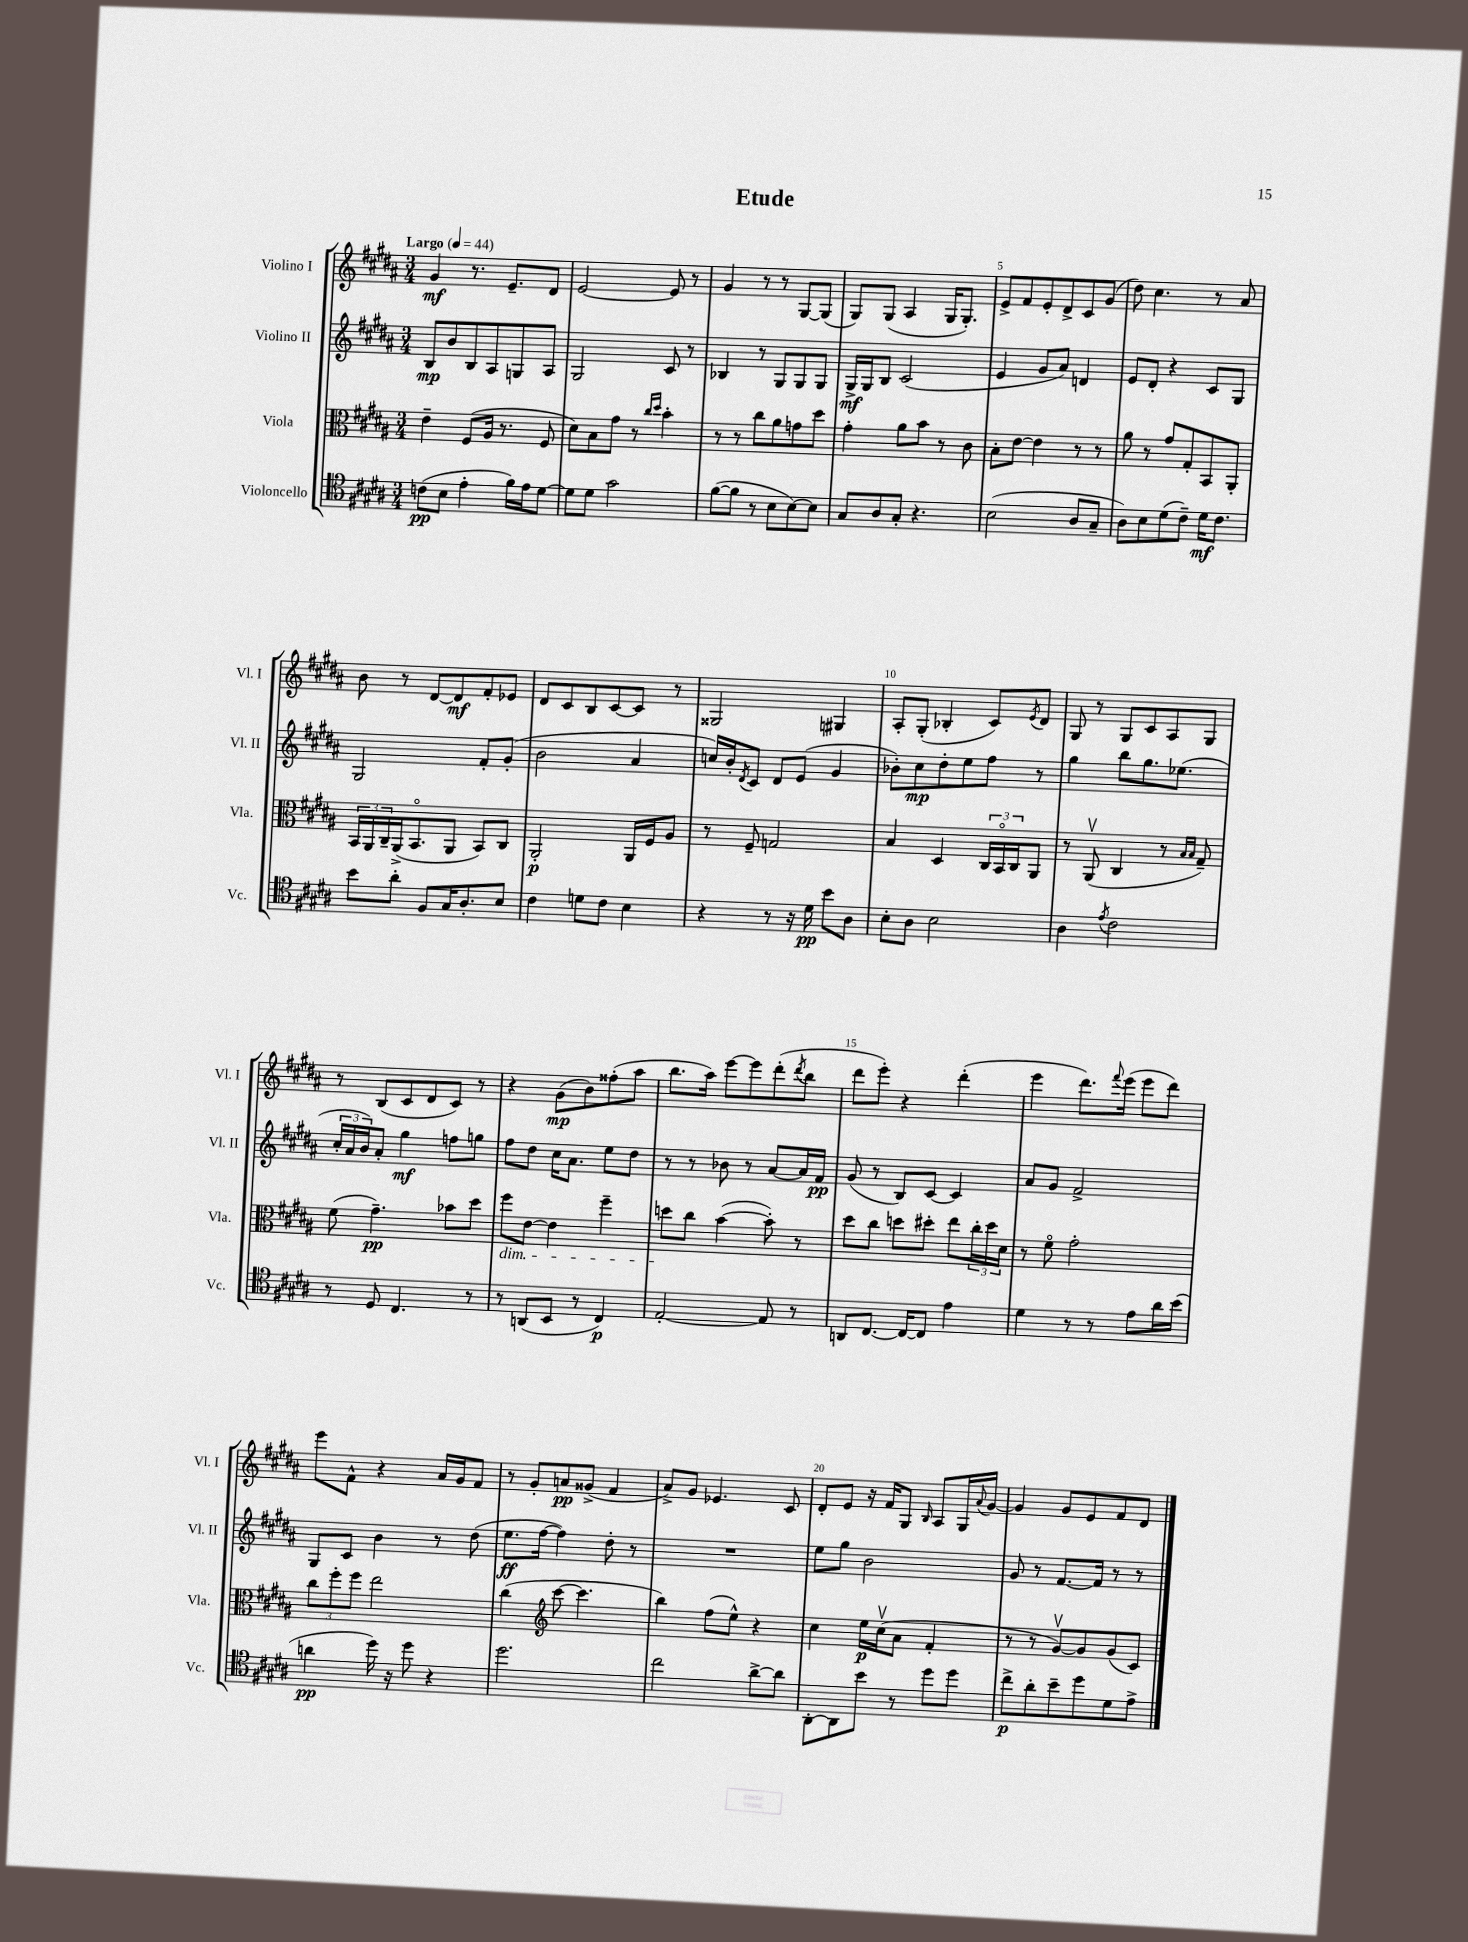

**kern	**dynam	**kern	**dynam	**kern	**dynam	**kern	**dynam
*part4	*part4	*part3	*part3	*part2	*part2	*part1	*part1
*staff4	*staff4	*staff3	*staff3	*staff2	*staff2	*staff1	*staff1
*I"Violoncello	*	*I"Viola	*	*I"Violino II	*	*I"Violino I	*
*I'Vc.	*	*I'Vla.	*	*I'Vl. II	*	*I'Vl. I	*
*clefC4	*	*clefC3	*	*clefG2	*	*clefG2	*
*k[f#c#g#d#a#]	*	*k[f#c#g#d#a#]	*	*k[f#c#g#d#a#]	*	*k[f#c#g#d#a#]	*
*M3/4	*	*M3/4	*	*M3/4	*	*M3/4	*
*MM44	*	*MM44	*	*MM44	*	*MM44	*
=1	=1	=1	=1	=1	=1	=1	=1
!	!	!	!	!	!	!LO:TX:a:B:t=Largo	!
(8cn\L	pp	4e~\	.	8B/L	mp	4g#/	mf
8B\J	.	.	.	8b/	.	.	.
4e'\	.	(8F#/L	.	8B/	.	8.r	.
.	.	16A#/Jk	.	8A#/	.	.	.
.	.	8.r	.	.	.	8.e~/L	.
16f#\LL)	.	.	.	8Gn/	.	.	.
16e\J	.	.	.	.	.	.	.
[8d#\J	.	8F#/	.	8A#/J	.	8d#/J	.
=2	=2	=2	=2	=2	=2	=2	=2
8d#\L]	.	8d#\L)	.	2G#/	.	[2e/	.
8d#\J	.	8B\	.	.	.	.	.
2g#\	.	8g#\J	.	.	.	.	.
.	.	8r	.	.	.	.	.
.	.	16qqcc#/LL	.	.	.	.	.
.	.	16qqdd#/JJ	.	.	.	.	.
.	.	4b'\	.	8c#/	.	8e/]	.
.	.	.	.	8r	.	8r	.
=3	=3	=3	=3	=3	=3	=3	=3
([8f#\L	.	8r	.	4B-X/	.	4g#/	.
8f#\J]	.	8r	.	.	.	.	.
8r	.	8cc#\L	.	8r	.	8r	.
8B\L	.	8a#\	.	8G#/L	.	8r	.
[8B\)	.	8gn\	.	8G#/	.	[8G#/L	.
8B\J]	.	8dd#\J	.	8G#/J	.	(8G#/J]	.
=4	=4	=4	=4	=4	=4	=4	=4
8G#/L	.	4g#'\	.	16G#^/LL	mf	8G#/L)	.
.	.	.	.	16G#/J	.	.	.
8A#/	.	.	.	8B/J	.	(8G#/J	.
8G#'/J	.	8a#\L	.	(2c#/	.	4A#/	.
4.r	.	8b\J	.	.	.	.	.
.	.	8r	.	.	.	16G#/KL	.
.	.	.	.	.	.	8.G#'/J)	.
.	.	8c#\	.	.	.	.	.
=5	=5	=5	=5	=5	=5	=5	=5
(2B\	.	8B'\L	.	4e/	.	8e^/L	.
.	.	[8e\J	.	.	.	8f#/	.
.	.	4e\]	.	8g#/L	.	8e'/	.
.	.	.	.	8a#/J)	.	8d#^/	.
8A#/L	.	8r	.	4dn/	.	8c#/	.
8G#~/J	.	8r	.	.	.	(8g#/J	.
=6	=6	=6	=6	=6	=6	=6	=6
8A#\L)	.	8a#\	.	8e/L	.	8dd#\)	.
8B\	.	8r	.	8d#'/J	.	4.cc#\	.
(8d#\	.	8g#/L	.	4r	.	.	.
8c#~\J)	.	8G#'/	.	.	.	.	.
16d#\KL	mf	8BB/	.	8c#/L	.	8r	.
8.c#\J	.	.	.	.	.	.	.
.	.	8AA#'/J	.	8G#/J	.	8a#/	.
!!LO:LB:g=z
=7	=7	=7	=7	=7	=7	=7	=7
8b\L	.	24BB/LL	.	2G#/	.	8b\	.
.	.	24AA#/	.	.	.	.	.
.	.	24C#~/	.	.	.	.	.
8a#'\J	.	(16AA#^/J	.	.	.	8r	.
.	.	8.BB/	.	.	.	.	.
8F#/L	.	.	.	.	.	[8d#/L	.
16G#/K	.	8AA#/J	.	.	.	8d#/]	mf
8.A#'/	.	.	.	.	.	.	.
.	.	8BB/L)	.	8f#'/L	.	8f#'/	.
8B/J	.	8C#/J	.	(8g#'/J	.	8e-X/J	.
=8	=8	=8	=8	=8	=8	=8	=8
4c#\	.	2AA#'/	p	2b\	.	8d#/L	.
.	.	.	.	.	.	8c#/	.
8dn\L	.	.	.	.	.	8B/	.
8c#\J	.	.	.	.	.	[8c#/	.
4B\	.	16AA#/LL	.	4a#/	.	8c#/J]	.
.	.	16F#/J	.	.	.	.	.
.	.	8A#/J	.	.	.	8r	.
=9	=9	=9	=9	=9	=9	=9	=9
4r	.	8r	.	16ccn/LL)	.	2G##X/	.
.	.	.	.	16b'/J	.	.	.
.	.	.	.	8qd#/	.	.	.
.	.	8F#~/	.	8c#/J	.	.	.
8r	.	2Gn/	.	8d#/L	.	.	.
16r	.	.	.	(8e/J	.	.	.
16d#\	pp	.	.	.	.	.	.
8b\L	.	.	.	4g#/	.	4G#X/	.
8A#\J	.	.	.	.	.	.	.
=10	=10	=10	=10	=10	=10	=10	=10
8B'\L	.	4B/	.	8b-X'\L)	.	8A#'/L	.
8A#\J	.	.	.	8cc#\	mp	(8G#'/J	.
2B\	.	4D#/	.	8dd#'\	.	4B-X'/	.
.	.	.	.	8ee\	.	.	.
.	.	24C#/LL	.	8ff#\J	.	8c#/L)	.
.	.	24BB/	.	.	.	.	.
.	.	24C#/J	.	.	.	.	.
.	.	.	.	.	.	8qe/	.
.	.	8AA#/J	.	8r	.	8d#/J	.
=11	=11	=11	=11	=11	=11	=11	=11
4A#\	.	8r	.	4gg#\	.	8G#/	.
.	.	(8AA#v/	.	.	.	8r	.
8qe/	.	.	.	.	.	.	.
2c#\	.	4C#/	.	8bb\L	.	8G#/L	.
.	.	.	.	8.gg#\	.	8c#/	.
.	.	8r	.	.	.	8A#/	.
.	.	.	.	(8.ee-X\J	.	.	.
.	.	16qqB/LL	.	.	.	.	.
.	.	16qqB/JJ	.	.	.	.	.
.	.	8G#~/)	.	.	.	8G#/J	.
!!LO:LB:g=z
=12	=12	=12	=12	=12	=12	=12	=12
8r	.	(8f#\	.	24cc#'/LL	.	8r	.
.	.	.	.	24a#/	.	.	.
.	.	.	.	24b/J)	.	.	.
8D#/	.	4.g#~\)	pp	8a#'/J	.	(8B/L	.
4.C#/	.	.	.	4gg#\	mf	8c#/	.
.	.	.	.	.	.	8d#/	.
.	.	8b-X\L	.	8ffn\L	.	8c#/J)	.
8r	.	8dd#\J	.	8ggn\J	.	8r	.
=13	=13	=13	=13	=13	=13	=13	=13
!	!	!LO:TX:b:i:t=dim.	!	!	!	!	!
8r	.	8ff#\L	.	8ff#\L	.	4r	.
(8AAn/L	.	[8e\J	.	8dd#\J	.	.	.
8BB/J	.	4e\]	.	16cc#\KL	.	(8g#\L	mp
.	.	.	.	8.a#\J	.	.	.
8r	.	.	.	.	.	8b\)	.
4C#/)	p	4ff#~\	.	8ee\L	.	(8ff##X'\	.
.	.	.	.	8dd#\J	.	8aa#\J	.
=14	=14	=14	=14	=14	=14	=14	=14
[2E'/	.	8ddn\L	.	8r	.	8.bb\L	.
.	.	8cc#\J	.	8r	.	.	.
.	.	.	.	.	.	16aa#\Jk)	.
.	.	([4b\	.	8b-X\	.	[8eee\L	.
.	.	.	.	8r	.	8eee\]	.
8E/]	.	8b'\])	.	[8a#/L	.	(8ddd#'\	.
.	.	.	.	.	.	8qddd#/	.
8r	.	8r	.	16a#/L]	.	8bb\J	.
.	.	.	.	16f#/JJ	pp	.	.
=15	=15	=15	=15	=15	=15	=15	=15
8AAn/L	.	8dd#\L	.	(8g#/	.	8ddd#\L	.
[8.C#/J	.	8cc#\J	.	8r	.	8eee'\J)	.
.	.	8ddn\L	.	8B/L)	.	4r	.
16C#/KL_	.	.	.	.	.	.	.
8C#/J]	.	8dd#X'\J	.	[8c#/J	.	.	.
4e\	.	8ee\L	.	4c#/]	.	(4ddd#'\	.
.	.	24cc#'\L	.	.	.	.	.
.	.	24dd#\	.	.	.	.	.
.	.	24d#\JJ	.	.	.	.	.
=16	=16	=16	=16	=16	=16	=16	=16
4d#\	.	8r	.	8a#/L	.	4eee\	.
.	.	8f#\	.	8g#/J	.	.	.
8r	.	2g#'\	.	2f#^/	.	8.ddd#\L)	.
8r	.	.	.	.	.	.	.
.	.	.	.	.	.	8qqfff#/	.
.	.	.	.	.	.	(16eee\Jk	.
8e\L	.	.	.	.	.	8eee\L	.
16a#\L	.	.	.	.	.	8ddd#\J)	.
(16b\JJ	.	.	.	.	.	.	.
!!LO:LB:g=z
=17	=17	=17	=17	=17	=17	=17	=17
4an\	pp	12cc#\L	.	8G#/L	.	8eee\L	.
.	.	12ff#'\	.	.	.	.	.
.	.	.	.	8c#/J	.	8f#^^\J	.
.	.	12ff#\J	.	.	.	.	.
16dd#\)	.	2ee\	.	4b\	.	4r	.
16r	.	.	.	.	.	.	.
8dd#\	.	.	.	.	.	.	.
4r	.	.	.	8r	.	16a#/LL	.
.	.	.	.	.	.	16g#/J	.
.	.	.	.	(8dd#\	.	8f#/J	.
=18	=18	=18	=18	=18	=18	=18	=18
2.dd#\	.	(4cc#\	.	8.ee\L	ff	8r	.
.	.	.	.	.	.	8g#'/L	.
.	.	.	.	[16ff#\Jk	.	.	.
*	*	*clefG2	*	*	*	*	*
.	.	[8ccc#\	.	4ff#\])	.	8an/	pp
.	.	4.ccc#\]	.	.	.	(8g##X^/J	.
.	.	.	.	8dd#'\	.	4f#/	.
.	.	.	.	8r	.	.	.
=19	=19	=19	=19	=19	=19	=19	=19
2cc#\	.	4bb\)	.	2.r	.	8a#^/L)	.
.	.	.	.	.	.	8g#/J	.
.	.	(8ff#\L	.	.	.	4.e-X/	.
.	.	8ee^^\J)	.	.	.	.	.
[8a#^\L	.	4r	.	.	.	.	.
8a#\J]	.	.	.	.	.	8c#/	.
=20	=20	=20	=20	=20	=20	=20	=20
[8AA#'\L	.	4cc#\	.	8ee\L	.	8d#'/L	.
8AA#\]	.	.	.	8gg#\J	.	8e/J	.
8b\J	.	16ee\LL	p	2b\	.	16r	.
.	.	(16cc#v\J	.	.	.	16f#/KL	.
8r	.	8a#\J	.	.	.	8G#/J	.
.	.	.	.	.	.	16qqB/	.
8dd#\L	.	4f#'/	.	.	.	8A#/L	.
8dd#\J	.	.	.	.	.	16G#/L	.
.	.	.	.	.	.	8qqa#/	.
.	.	.	.	.	.	[16g#/JJ	.
=21	=21	=21	=21	=21	=21	=21	=21
8cc#^\L	p	8r	.	8g#/	.	4g#/]	.
8a#'\	.	8r	.	8r	.	.	.
8b~\	.	[8g#v/L)	.	[8.f#/L	.	8g#/L	.
8dd#\	.	8g#/]	.	.	.	8e/	.
.	.	.	.	16f#/Jk]	.	.	.
8d#\	.	(8g#/	.	8r	.	8f#/	.
8e^\J	.	8c#/J)	.	8r	.	8d#/J	.
==	==	==	==	==	==	==	==
*-	*-	*-	*-	*-	*-	*-	*-
